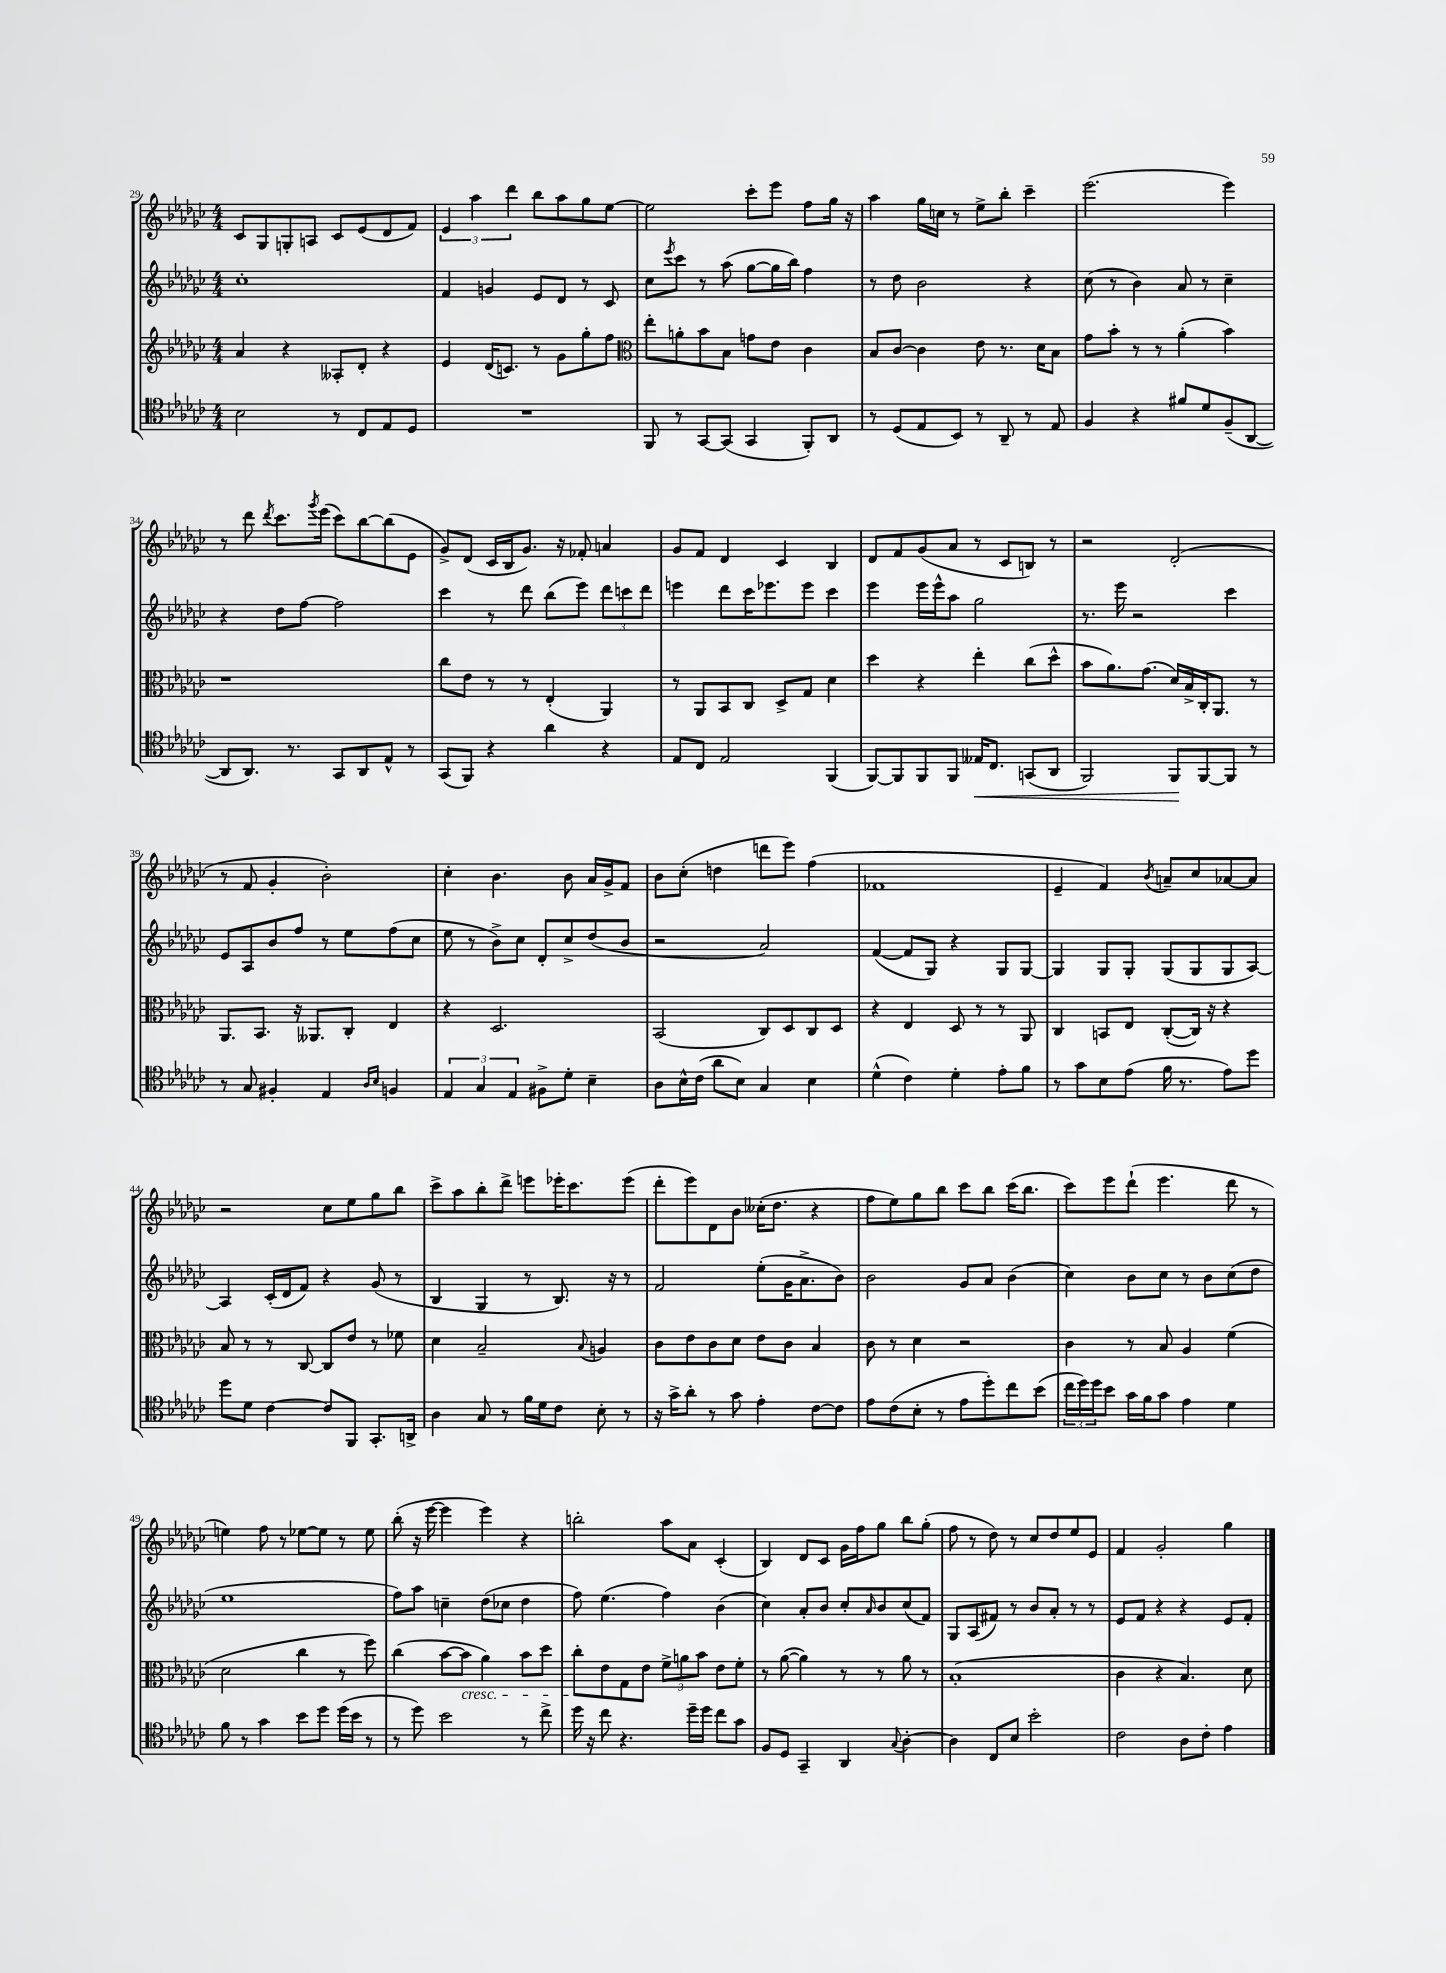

**kern	**kern	**kern	**kern
*staff4	*staff3	*staff2	*staff1
*clefC4	*clefG2	*clefG2	*clefG2
*k[b-e-a-d-g-c-]	*k[b-e-a-d-g-c-]	*k[b-e-a-d-g-c-]	*k[b-e-a-d-g-c-]
*M4/4	*M4/4	*M4/4	*M4/4
2B-\	4a-/	1cc-'	8c-/L
.	.	.	8G-/
.	4r	.	8G'/
.	.	.	8A/J
8r	8A--'/L	.	8c-/L
8C-/L	8d-'/J	.	(8e-/
8E-/	4r	.	8d-/
8D-/J	.	.	8f/J)
=	=	=	=
1r	4e-/	4f/	6e-/
.	.	.	6aa-\
.	(16d-/LK	4g/	.
.	8.c/J)	.	.
.	.	.	6ddd-\
.	8r	8e-/L	8bb-\L
.	8g-\L	8d-/J	8aa-\
.	8gg-'\	8r	8gg-\
.	8ff\J	8c-/	[8ee-\J
=	=	=	=
*	*clefC3	*	*
8FF/	8ee-'\L	8cc-\L	2ee-\]
.	.	8qeee-/	.
8r	8a'\	8ccc-\J	.
[8GG-/L	8b-\	8r	.
(8GG-/]J	8B-\J	(8aa-\	.
4GG-/	8g\L	[8gg-\L	8ccc-'\L
.	8e-\J	16gg-\]L	8eee-\J
.	.	16bb-\JJ)	.
8FF'/L)	4c-\	4ff\	8ff\L
8AA-/J	.	.	16gg-\Jk
.	.	.	16r
=	=	=	=
8r	8B-/L	8r	4aa-\
(8D-/L	[8c-/J	8dd-\	.
8E-/	4c-\]	2b-\	16gg-\LL
.	.	.	16cc\JJ
8BB-/J)	.	.	8r
8r	8e-\	.	8ee-^\L
8AA-~/	8.r	.	8bb-'\J
8r	.	4r	4ccc-~\
.	16d-\LK	.	.
8E-/	8B-\J	.	.
=	=	=	=
4F/	8g-\L	(8cc-\	(2.eee-\
.	8b-'\J	8r	.
4r	8r	4b-\)	.
.	8r	.	.
8f#/L	(4a-'\	8a-/	.
8d-/	.	8r	.
(8F~/	4b-\)	4cc-~\	4eee-\)
[8AA-/J	.	.	.
=	=	=	=
8AA-/]L	1r	4r	8r
8.AA-/J)	.	.	8ddd-\
.	.	.	8qddd-/
.	.	8dd-\L	8.ccc-\L
8.r	.	.	.
.	.	[8ff\J	.
.	.	.	8qggg-/
.	.	.	(16eee-\Jk
8GG-/L	.	2ff\]	8ccc-\L)
8AA-/	.	.	[8bb-\
8E-^^/J	.	.	(8bb-\]
8r	.	.	8e-\J
=	=	=	=
(8GG-/L	8cc-\L	4ccc-\	8g-^/L)
8FF/J)	8e-\J	.	(8d-/J
4r	8r	8r	16c-/LL
.	.	.	16B-/J
.	8r	8ddd-\	8.g-/J)
4a-\	(4E-'/	(8bb-\L	.
.	.	.	16r
.	.	8eee-\J)	8f-'/
4r	4AA-/)	12ddd-\L	4a/
.	.	12ccc\	.
.	.	12ddd-\J	.
=	=	=	=
8E-/L	8r	4eee\	8g-/L
8C-/J	8AA-/L	.	8f/J
2E-/	8BB-/	8ddd-\L	4d-/
.	8C-/J	16ccc-\K	.
.	.	8.eee-\	.
.	8D-^/L	.	4c-/
.	8G-/J	8eee-\J	.
(4FF/	4d-\	4ccc-\	4B-/
=	=	=	=
[8FF/L)	4dd-\	4eee-\	8d-/L
8FF/]	.	.	8f/
8FF/	4r	16eee-\LL	(8g-/
.	.	16eee-^^\J	.
8FF/J	.	8aa-\J	8a-/J
16E--/LK	4ee-'\	2gg-\	8r
8.C-/J	.	.	.
.	.	.	8c-/L
(8GG/L	(8cc-\L	.	8B/J)
8AA-/J	8dd-^^\J	.	8r
=	=	=	=
2FF/)	8b-\L	8.r	2r
.	8.a-\)	.	.
.	.	16eee-\	.
.	.	2r	.
.	(8.g-\J	.	.
8FF/L	16d-/LL)	.	(2d-'/
.	16B-^/	.	.
[8FF/	16C-'/J	.	.
.	8.AA-/J	.	.
8FF/]J	.	4ccc-\	.
8r	8r	.	.
=	=	=	=
8r	8.AA-/L	8e-/L	8r
8G-/	.	8A-/	8f/
.	8.BB-/J	.	.
4F#'/	.	8b-/	4g-'/
.	16r	8ff/J	.
.	8.AA--/L	.	.
4E-/	.	8r	2b-'\)
.	8C-'/J	8ee-\L	.
16qqA-/LL	.	.	.
16qqB-/JJ	.	.	.
4F/	4E-/	(8ff\	.
.	.	8cc-\J	.
=	=	=	=
6E-/	4r	8ee-\	4cc-'\
.	.	8r	.
6G-/	.	.	.
.	2.D-/	8b-^\L)	4.b-\
6E-/	.	.	.
.	.	8cc-\J	.
8F#^\L	.	8d-'/L	.
8d-'\J	.	8cc-^/	8b-\
4B-~\	.	(8dd-/	16a-/LL
.	.	.	16g-^/J
.	.	8b-/J	8f/J
=	=	=	=
8A-\L	(2BB-/	2r	8b-\L
16B-^^\L	.	.	(8cc-'\J
(16c-\JJ	.	.	.
8a-\L	.	.	4dd\
8B-\J)	.	.	.
4G-/	8C-/L)	2a-/)	8ddd\L
.	8D-/	.	8eee-\J)
4B-\	8C-/	.	(4ff\
.	8D-/J	.	.
=	=	=	=
(4d-^^\	4r	([4f/	1f-
4c-\)	4E-/	8f/]L	.
.	.	8G-/J)	.
4d-'\	8D-/	4r	.
.	8r	.	.
8e-'\L	8r	8G-/L	.
8f\J	8AA-/	[8G-/J	.
=	=	=	=
8r	4C-/	4G-/]	4e-~/
8g-\L	.	.	.
8B-\	8BB/L	8G-/L	4f/)
(8e-\J	8E-/J	8G-'/J	.
.	.	.	8qb-/
16f\	([8C-'/L	(8G-/L	8a~/L
8.r	.	.	.
.	16C-/]Jk)	8G-/	8cc-/
.	16r	.	.
8e-\L)	4r	8G-/	[8a-/
8dd-\J	.	[8A-/J)	8a-/]J
=	=	=	=
8dd-\L	8B-/	4A-/]	2r
8d-\J	8r	.	.
[4c-\	8r	(16c-'/LL	.
.	.	16d-/J	.
.	[8C-/	8f/J)	.
8c-/]L	8C-/]L	4r	8cc-\L
8FF/J	8e-/J	.	8ee-\
8.GG-'/L	8r	(8g-/	8gg-\
.	8f-\	8r	8bb-\J
16AA^/Jk	.	.	.
=	=	=	=
4A-\	4d-\	4B-/	8ccc-^\L
.	.	.	8aa-\
8G-/	2B-~/	4G-/	8bb-'\
8r	.	.	8ddd-^\J
16f\LL	.	8r	8eee\L
16d-\J	.	.	.
8c-\J	.	8.B-/)	16eee-'\K
.	.	.	8.ccc-\
.	8qqB-/	.	.
8B-'\	4A/	.	.
.	.	16r	.
8r	.	8r	(8eee-\J
=	=	=	=
16r	8c-\L	2f/	8ddd-'\L
16g-^\LK	.	.	.
8a-'\J	8e-\	.	8eee-\)
8r	8c-\	.	8d-\
8g-\	8d-\J	.	8b-\J
4e-'\	8e-\L	(8ee-'\L	(16cc--'\LK
.	.	.	8.dd-\J
.	8c-\J	16g-\K	.
.	.	8.a-^\	.
[8c-\L	4B-/	.	4r
8c-\]J	.	8b-\J)	.
=	=	=	=
8e-\L	8c-\	2b-\	8ff\L
(8c-\	8r	.	8ee-\)
8B-'\J	4d-\	.	8gg-\
8r	.	.	8bb-\J
8e-\L	2r	8g-/L	8ccc-\L
8dd-'\)	.	8a-/J	8bb-\J
8cc-\	.	(4b-\	(16ccc-\LK
.	.	.	8.bb-\J
(8b-\J	.	.	.
=	=	=	=
24cc-\LL	4c-\	4cc-\)	8ccc-\L)
24dd-\)	.	.	.
24dd-\J	.	.	.
8b-\J	.	.	8eee-\
16g-\LL	8r	8b-\L	(8ddd-`\J
16f\J	.	.	.
8g-\J	8B-/	8cc-\J	4.eee-\
4e-\	4A-/	8r	.
.	.	8b-\L	.
4d-\	(4f\	(8cc-\	8ddd-\
.	.	8dd-\J	8r
=	=	=	=
8f\	2d-\	1ee-	4ee\)
8r	.	.	.
4g-\	.	.	8ff\
.	.	.	8r
8b-\L	4cc-\	.	[8ee-\L
8dd-\J	.	.	8ee-\]J
(16dd-\LL	8r	.	8r
16b-\JJ	.	.	.
8r	8ff\)	.	8ee-\
=	=	=	=
8r	(4cc-\	8ff\L)	(8bb-'\
8dd-\)	.	8aa-\J	16r
.	.	.	[16eee-\
2b-\	[8b-\L	4cc~\	4eee-\]
.	8b-\]J	.	.
.	4a-\)	(8dd-\L	4eee-\)
.	.	8cc-\J	.
8r	8b-\L	4dd-\	4r
8cc-^\	8dd-\J	.	.
=	=	=	=
16dd-\	8cc-'\L	8ff\)	2bb'\
16r	.	.	.
8cc-\	8e-\	(4.ee-\	.
4.r	8G-\	.	.
.	8e-\J	.	.
.	12f^\L	4ff\)	8aa-\L
.	12a\	.	.
16dd-~\LL	.	.	8a-\J
.	12b-\J	.	.
16dd-\JJ	.	.	.
8cc-\L	8e-\L	(4b-\	(4c-'/
8g-\J	8f'\J	.	.
=	=	=	=
8F/L	8r	4cc-\)	4B-/)
8D-/J	([8a-\	.	.
4GG-~/	4a-\])	8a-'/L	8d-/L
.	.	8b-/J	8c-/J
4AA-/	8r	8cc-'/L	16g-\LL
.	.	.	16ff\J
.	.	16qqa-/	.
.	8r	8b-/	8gg-\J
8qqG-/	.	.	.
[4A-'\	8a-\	(8cc-/	8bb-\L
.	8r	8f/J)	(8gg-'\J
=	=	=	=
4A-\]	(1B-'	8G-/L	8ff\
.	.	(8A-/	8r
8C-/L	.	8f#/J)	8dd-\)
8B-/J	.	8r	8r
2b-'\	.	8b-/L	8cc-/L
.	.	8a-'/J	8dd-/
.	.	8r	8ee-/
.	.	8r	8e-/J
=	=	=	=
2c-\	4c-\	8e-/L	4f/
.	.	8f/J	.
.	4r	4r	2g-'/
8A-\L	4.B-/)	4r	.
8c-'\J	.	.	.
4e-\	.	8e-/L	4gg-\
.	8d-\	8f'/J	.
==	==	==	==
*-	*-	*-	*-
